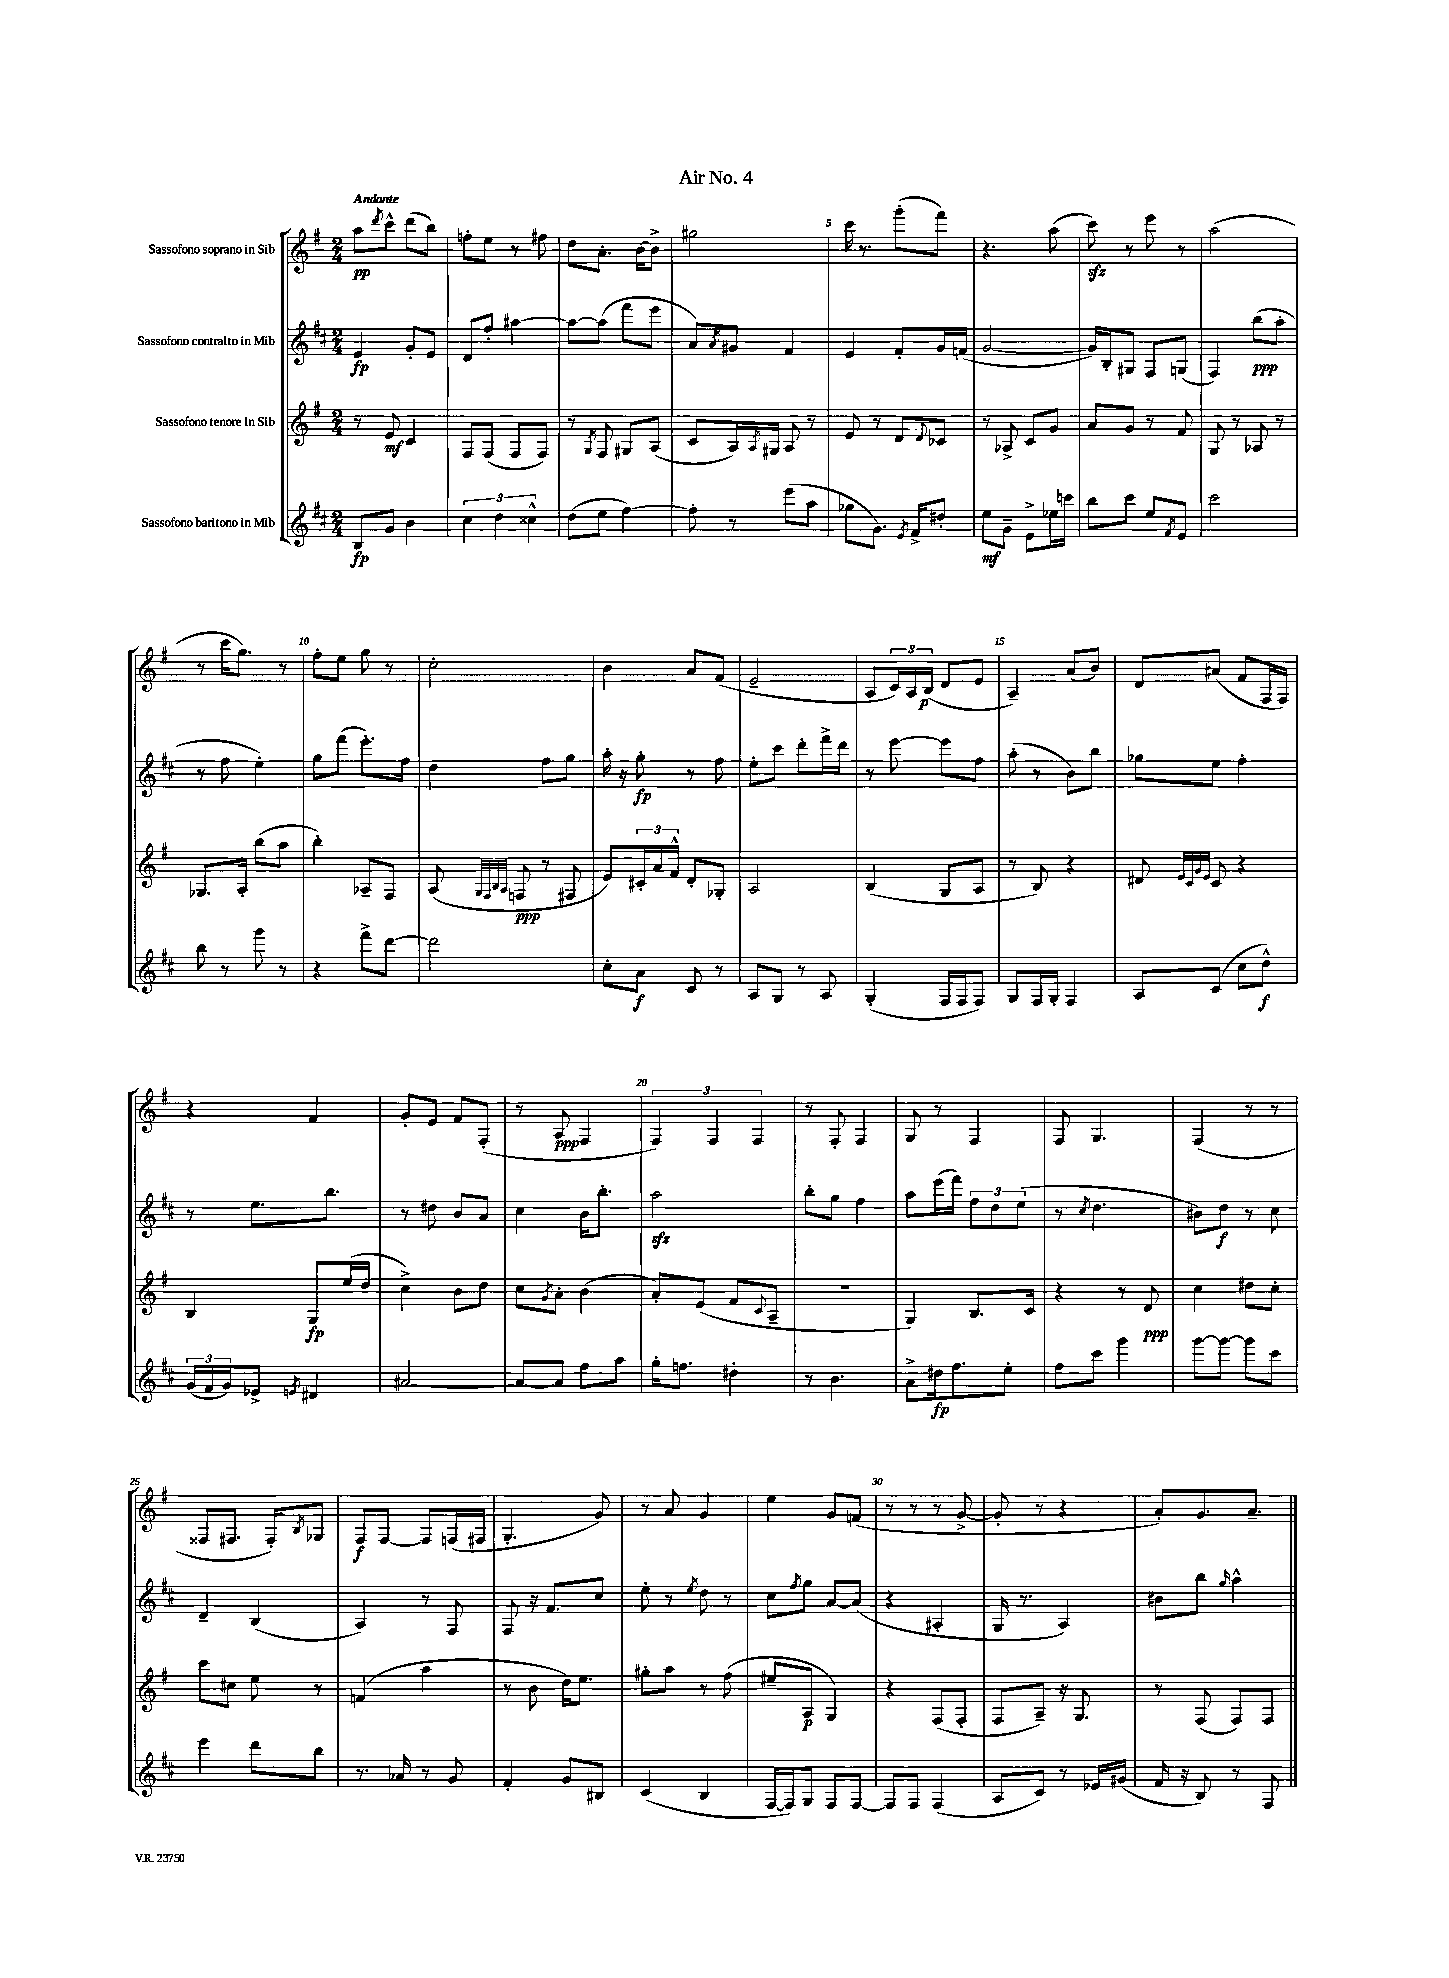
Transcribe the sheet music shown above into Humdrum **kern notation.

**kern	**dynam	**kern	**dynam	**kern	**dynam	**kern	**dynam
*part4	*part4	*part3	*part3	*part2	*part2	*part1	*part1
*staff4	*staff4	*staff3	*staff3	*staff2	*staff2	*staff1	*staff1
*I"Sassofono baritono in Mib	*	*I"Sassofono tenore in Sib	*	*I"Sassofono contralto in Mib	*	*I"Sassofono soprano in Sib	*
*clefG2	*	*clefG2	*	*clefG2	*	*clefG2	*
*k[f#c#]	*	*k[f#]	*	*k[f#c#]	*	*k[f#]	*
*M2/4	*	*M2/4	*	*M2/4	*	*M2/4	*
=1	=1	=1	=1	=1	=1	=1	=1
!	!	!	!	!	!	!LO:TX:a:B:t=Andante	!
8B/L	fp	8r	.	4e/	fp	8aa\L	pp
.	.	.	.	.	.	8qddd/	.
8g/J	.	8e/	mf	.	.	8ccc^^\J	.
4b\	.	4c/	.	8g'/L	.	(8ddd\L	.
.	.	.	.	8e/J	.	8bb\J)	.
=2	=2	=2	=2	=2	=2	=2	=2
6cc#\	.	8F#/L	.	8d/L	.	8ffn'\L	.
.	.	(8F#/J	.	8ff#'/J	.	8ee\J	.
6dd\	.	.	.	.	.	.	.
.	.	8F#/L	.	[4aa#X\	.	8r	.
6cc##X^^\	.	.	.	.	.	.	.
.	.	8F#/J)	.	.	.	8ff#X\	.
=3	=3	=3	=3	=3	=3	=3	=3
(8dd\L	.	8r	.	8aa#\L_	.	8dd\L	.
.	.	8qG/	.	.	.	.	.
8ee\J	.	8F#/	.	(8aa#\J]	.	8.a'\J	.
[4ff#\)	.	8G#X/L	.	8fff#\L	.	.	.
.	.	.	.	.	.	[16b\KL	.
.	.	(8A/J	.	8eee\J	.	8b^\J]	.
=4	=4	=4	=4	=4	=4	=4	=4
8ff#'\]	.	8c/L	.	8a/L)	.	2gg#X\	.
.	.	.	.	8qa/	.	.	.
8r	.	16A/L)	.	8g#X/J	.	.	.
.	.	8qA/	.	.	.	.	.
.	.	16G#X/JJ	.	.	.	.	.
(8eee\L	.	8A/	.	4f#/	.	.	.
8aa\J	.	8r	.	.	.	.	.
=5	=5	=5	=5	=5	=5	=5	=5
8gg-X\L	.	8e/	.	4e/	.	16ccc\	.
.	.	.	.	.	.	8.r	.
8.g\J)	.	8r	.	.	.	.	.
.	.	8d/L	.	8f#'/L	.	(8ggg'\L	.
8qe/	.	.	.	.	.	.	.
16f#^/KL	.	.	.	.	.	.	.
.	.	8qqd/	.	.	.	.	.
8dd#X'/J	.	8c-X/J	.	16g/L	.	8fff#\J)	.
.	.	.	.	(16fn/JJ	.	.	.
=6	=6	=6	=6	=6	=6	=6	=6
8ee\L	mf	8r	.	[2g/	.	4.r	.
8g~\J	.	8A-X^/	.	.	.	.	.
8e^\L	.	8c/L	.	.	.	.	.
16ee-X\L	.	8g/J	.	.	.	(8aa\	.
16cccn\JJ	.	.	.	.	.	.	.
=7	=7	=7	=7	=7	=7	=7	=7
8bb\L	.	8a/L	.	16g/LL])	.	8ccczz\)	.
.	.	.	.	16B'/J	.	.	.
8ccc#\J	.	8g/J	.	8G#X/J	.	8r	.
8ee/L	.	8r	.	8F#/L	.	8eee\	.
8qf#/	.	.	.	.	.	.	.
8e/J	.	8f#/	.	(8Gn/J	.	8r	.
=8	=8	=8	=8	=8	=8	=8	=8
2ccc#\	.	8G/	.	4F#/)	.	(2aa\	.
.	.	8r	.	.	.	.	.
.	.	8A-X/	.	(8bb\L	ppp	.	.
.	.	8r	.	8aa'\J	.	.	.
!!LO:LB:g=z
=9	=9	=9	=9	=9	=9	=9	=9
8bb\	.	8.G-X/L	.	8r	.	8r	.
8r	.	.	.	8ff#\	.	16ccc\KL	.
.	.	16A'/Jk	.	.	.	8.gg\J)	.
8ggg\	.	(8bb\L	.	4ee'\)	.	.	.
8r	.	8aa\J	.	.	.	8r	.
=10	=10	=10	=10	=10	=10	=10	=10
4r	.	4bb'\)	.	8gg\L	.	8ff#'\L	.
.	.	.	.	(8fff#\J	.	8ee\J	.
8fff#^\L	.	8A-X~/L	.	8.eee'\L)	.	8gg\	.
[8ddd\J	.	8F#/J	.	.	.	8r	.
.	.	.	.	16ff#\Jk	.	.	.
=11	=11	=11	=11	=11	=11	=11	=11
2ddd\]	.	(8A/	.	4dd\	.	2cc'\	.
.	.	32qqG/LLL	.	.	.	.	.
.	.	32qqF#/	.	.	.	.	.
.	.	32qqB/	.	.	.	.	.
.	.	32qqA/JJJ	.	.	.	.	.
.	.	8Fn/	ppp	.	.	.	.
.	.	8r	.	8ff#\L	.	.	.
.	.	8F#X/	.	8gg\J	.	.	.
=12	=12	=12	=12	=12	=12	=12	=12
8cc#'\L	.	8e/L)	.	16aa'\	.	4b\	.
.	.	.	.	16r	.	.	.
8a\J	f	24c#X'/L	.	8gg'\	fp	.	.
.	.	24a/	.	.	.	.	.
.	.	24f#^^/JJ	.	.	.	.	.
8c#/	.	8d'/L	.	8r	.	8a/L	.
8r	.	8G-X'/J	.	8ff#\	.	(8f#/J	.
=13	=13	=13	=13	=13	=13	=13	=13
8A/L	.	2A/	.	8ee'\L	.	2e~/	.
8G/J	.	.	.	8ccc#\J	.	.	.
8r	.	.	.	8ddd'\L	.	.	.
8A/	.	.	.	16fff#^\L	.	.	.
.	.	.	.	16ddd\JJ	.	.	.
=14	=14	=14	=14	=14	=14	=14	=14
(4G'/	.	(4B/	.	8r	.	8A/L	.
.	.	.	.	[8eee\	.	24c/L)	.
.	.	.	.	.	.	24A/	.
.	.	.	.	.	.	(24B/JJ	p
16F#/LL	.	8G/L	.	8eee\L]	.	8d/L	.
16F#/J	.	.	.	.	.	.	.
8F#/J)	.	8A/J	.	8ff#\J	.	8e/J	.
=15	=15	=15	=15	=15	=15	=15	=15
8G/L	.	8r	.	(8aa'\	.	4A~/)	.
16F#/L	.	8B/)	.	8r	.	.	.
16G'/JJ	.	.	.	.	.	.	.
4F#/	.	4r	.	8b\L)	.	(8a/L	.
.	.	.	.	8bb\J	.	8b/J)	.
=16	=16	=16	=16	=16	=16	=16	=16
8A/L	.	8d#X/	.	8gg-X\L	.	8d/L	.
.	.	32qqe/LLL	.	.	.	.	.
.	.	32qqc/	.	.	.	.	.
.	.	32qqg/	.	.	.	.	.
.	.	32qqe/JJJ	.	.	.	.	.
(8c#/J	.	8c/	.	8ee\J	.	(8a#X/J	.
8cc#\L	.	4r	.	4ff#'\	.	8f#/L	.
8dd^^\J)	f	.	.	.	.	16F#/L	.
.	.	.	.	.	.	16F#/JJ)	.
!!LO:LB:g=z
=17	=17	=17	=17	=17	=17	=17	=17
(24g/LL	.	4B/	.	8r	.	4r	.
24f#/	.	.	.	.	.	.	.
24g/J)	.	.	.	.	.	.	.
8e-X^/J	.	.	.	8.ee\L	.	.	.
8qen/	.	.	.	.	.	.	.
4d#X/	.	8G/L	fp	.	.	4f#/	.
.	.	.	.	8.bb\J	.	.	.
.	.	(16ee/L	.	.	.	.	.
.	.	16dd/JJ	.	.	.	.	.
=18	=18	=18	=18	=18	=18	=18	=18
[2a#X/	.	4cc^\)	.	8r	.	8g'/L	.
.	.	.	.	8dd#X\	.	8e/J	.
.	.	8b\L	.	8b/L	.	8f#/L	.
.	.	8dd\J	.	8a/J	.	(8F#'/J	.
=19	=19	=19	=19	=19	=19	=19	=19
8a#/L_	.	8cc\L	.	4cc#\	.	8r	.
.	.	8qg/	.	.	.	.	.
8a#/J]	.	8a'\J	.	.	.	8A/	ppp
8ff#\L	.	(4b\	.	16b\KL	.	4F#/	.
.	.	.	.	8.bb'\J	.	.	.
8aa\J	.	.	.	.	.	.	.
=20	=20	=20	=20	=20	=20	=20	=20
16gg'\KL	.	8a'/L)	.	2aazz\	.	6F#/)	.
8.ffn\J	.	.	.	.	.	.	.
.	.	(8e/J	.	.	.	.	.
.	.	.	.	.	.	6F#/	.
4dd#X'\	.	8f#/L	.	.	.	.	.
.	.	.	.	.	.	6F#/	.
.	.	8qqc/	.	.	.	.	.
.	.	8A~/J	.	.	.	.	.
=21	=21	=21	=21	=21	=21	=21	=21
8r	.	2r	.	8bb'\L	.	8r	.
4.b\	.	.	.	8gg\J	.	8F#'/	.
.	.	.	.	4ff#\	.	4F#/	.
=22	=22	=22	=22	=22	=22	=22	=22
8a^\L	.	4G/)	.	8aa\L	.	8G/	.
16dd#X\k	fp	.	.	(16eee\L	.	8r	.
8.ff#\	.	.	.	16fff#\JJ)	.	.	.
.	.	8.B/L	.	12ff#\L	.	4F#/	.
.	.	.	.	12dd\	.	.	.
8ee'\J	.	.	.	.	.	.	.
.	.	.	.	(12ee\J	.	.	.
.	.	16c/Jk	.	.	.	.	.
=23	=23	=23	=23	=23	=23	=23	=23
8ff#\L	.	4r	.	8r	.	8F#/	.
.	.	.	.	8qcc#/	.	.	.
8ccc#\J	.	.	.	4.dd\	.	4.G/	.
4ggg\	.	8r	.	.	.	.	.
.	.	8d/	ppp	.	.	.	.
=24	=24	=24	=24	=24	=24	=24	=24
[8ggg\L	.	4cc\	.	8b#X\L)	.	(4F#/	.
8ggg\J_	.	.	.	8dd\J	f	.	.
8ggg\L]	.	8dd#X\L	.	8r	.	8r	.
8ccc#\J	.	8cc'\J	.	8cc#\	.	8r	.
!!LO:LB:g=z
=25	=25	=25	=25	=25	=25	=25	=25
4eee\	.	8ccc\L	.	4d~/	.	8F##X/L	.
.	.	8cc#X\J	.	.	.	8.F#X/J	.
8ddd\L	.	8ee\	.	(4B/	.	.	.
.	.	.	.	.	.	16F#'/KL)	.
.	.	.	.	.	.	8qB/	.
8bb\J	.	8r	.	.	.	8G-X/J	.
=26	=26	=26	=26	=26	=26	=26	=26
8.r	.	(4fn/	.	4A/)	.	8F#/L	f
.	.	.	.	.	.	[8F#/J	.
16a-X/	.	.	.	.	.	.	.
8r	.	4aa\	.	8r	.	8F#/L]	.
8g/	.	.	.	8F#/	.	(16Fn/L	.
.	.	.	.	.	.	16F#X/JJ	.
=27	=27	=27	=27	=27	=27	=27	=27
4f#'/	.	8r	.	8F#/	.	4.G'/	.
.	.	8b\	.	16r	.	.	.
.	.	.	.	8.f#/L	.	.	.
8g/L	.	16dd\KL)	.	.	.	.	.
.	.	8.ee\J	.	.	.	.	.
8B#X/J	.	.	.	8cc#/J	.	8g/)	.
=28	=28	=28	=28	=28	=28	=28	=28
(4c#/	.	8gg#X'\L	.	8ee'\	.	8r	.
.	.	8aa\J	.	8r	.	8a/	.
.	.	.	.	8qee/	.	.	.
4B/	.	8r	.	8dd\	.	4g/	.
.	.	(8ff#\	.	8r	.	.	.
=29	=29	=29	=29	=29	=29	=29	=29
[16F#/LL	.	8ee#X~/L	.	8cc#\L	.	4ee\	.
16F#/J])	.	.	.	.	.	.	.
.	.	.	.	8qff#/	.	.	.
8G/J	.	8A/J	p	8gg\J	.	.	.
8F#/L	.	4G/)	.	[8a/L	.	8g/L	.
[8F#/J	.	.	.	(8a/J]	.	(8fn/J	.
=30	=30	=30	=30	=30	=30	=30	=30
8F#/L]	.	4r	.	4r	.	8r	.
8F#/J	.	.	.	.	.	8r	.
(4F#/	.	(8F#/L	.	4A#X'/	.	8r	.
.	.	8F#'/J	.	.	.	[8g^/	.
=31	=31	=31	=31	=31	=31	=31	=31
8A/L	.	8F#/L	.	16G/	.	8g'/]	.
.	.	.	.	8.r	.	.	.
8c#/J)	.	8A~/J)	.	.	.	8r	.
8r	.	16r	.	4A/)	.	4r	.
.	.	8.G/	.	.	.	.	.
16e-X/LL	.	.	.	.	.	.	.
(16g#X/JJ	.	.	.	.	.	.	.
=32	=32	=32	=32	=32	=32	=32	=32
16f#/	.	8r	.	8b#X\L	.	8a'/L)	.
16r	.	.	.	.	.	.	.
8B/)	.	(8F#/	.	8bb\J	.	8.g/	.
.	.	.	.	16qqgg/	.	.	.
8r	.	8F#/L)	.	4aa^^\	.	.	.
.	.	.	.	.	.	8.a~/J	.
8F#/	.	8F#/J	.	.	.	.	.
==	==	==	==	==	==	==	==
*-	*-	*-	*-	*-	*-	*-	*-
